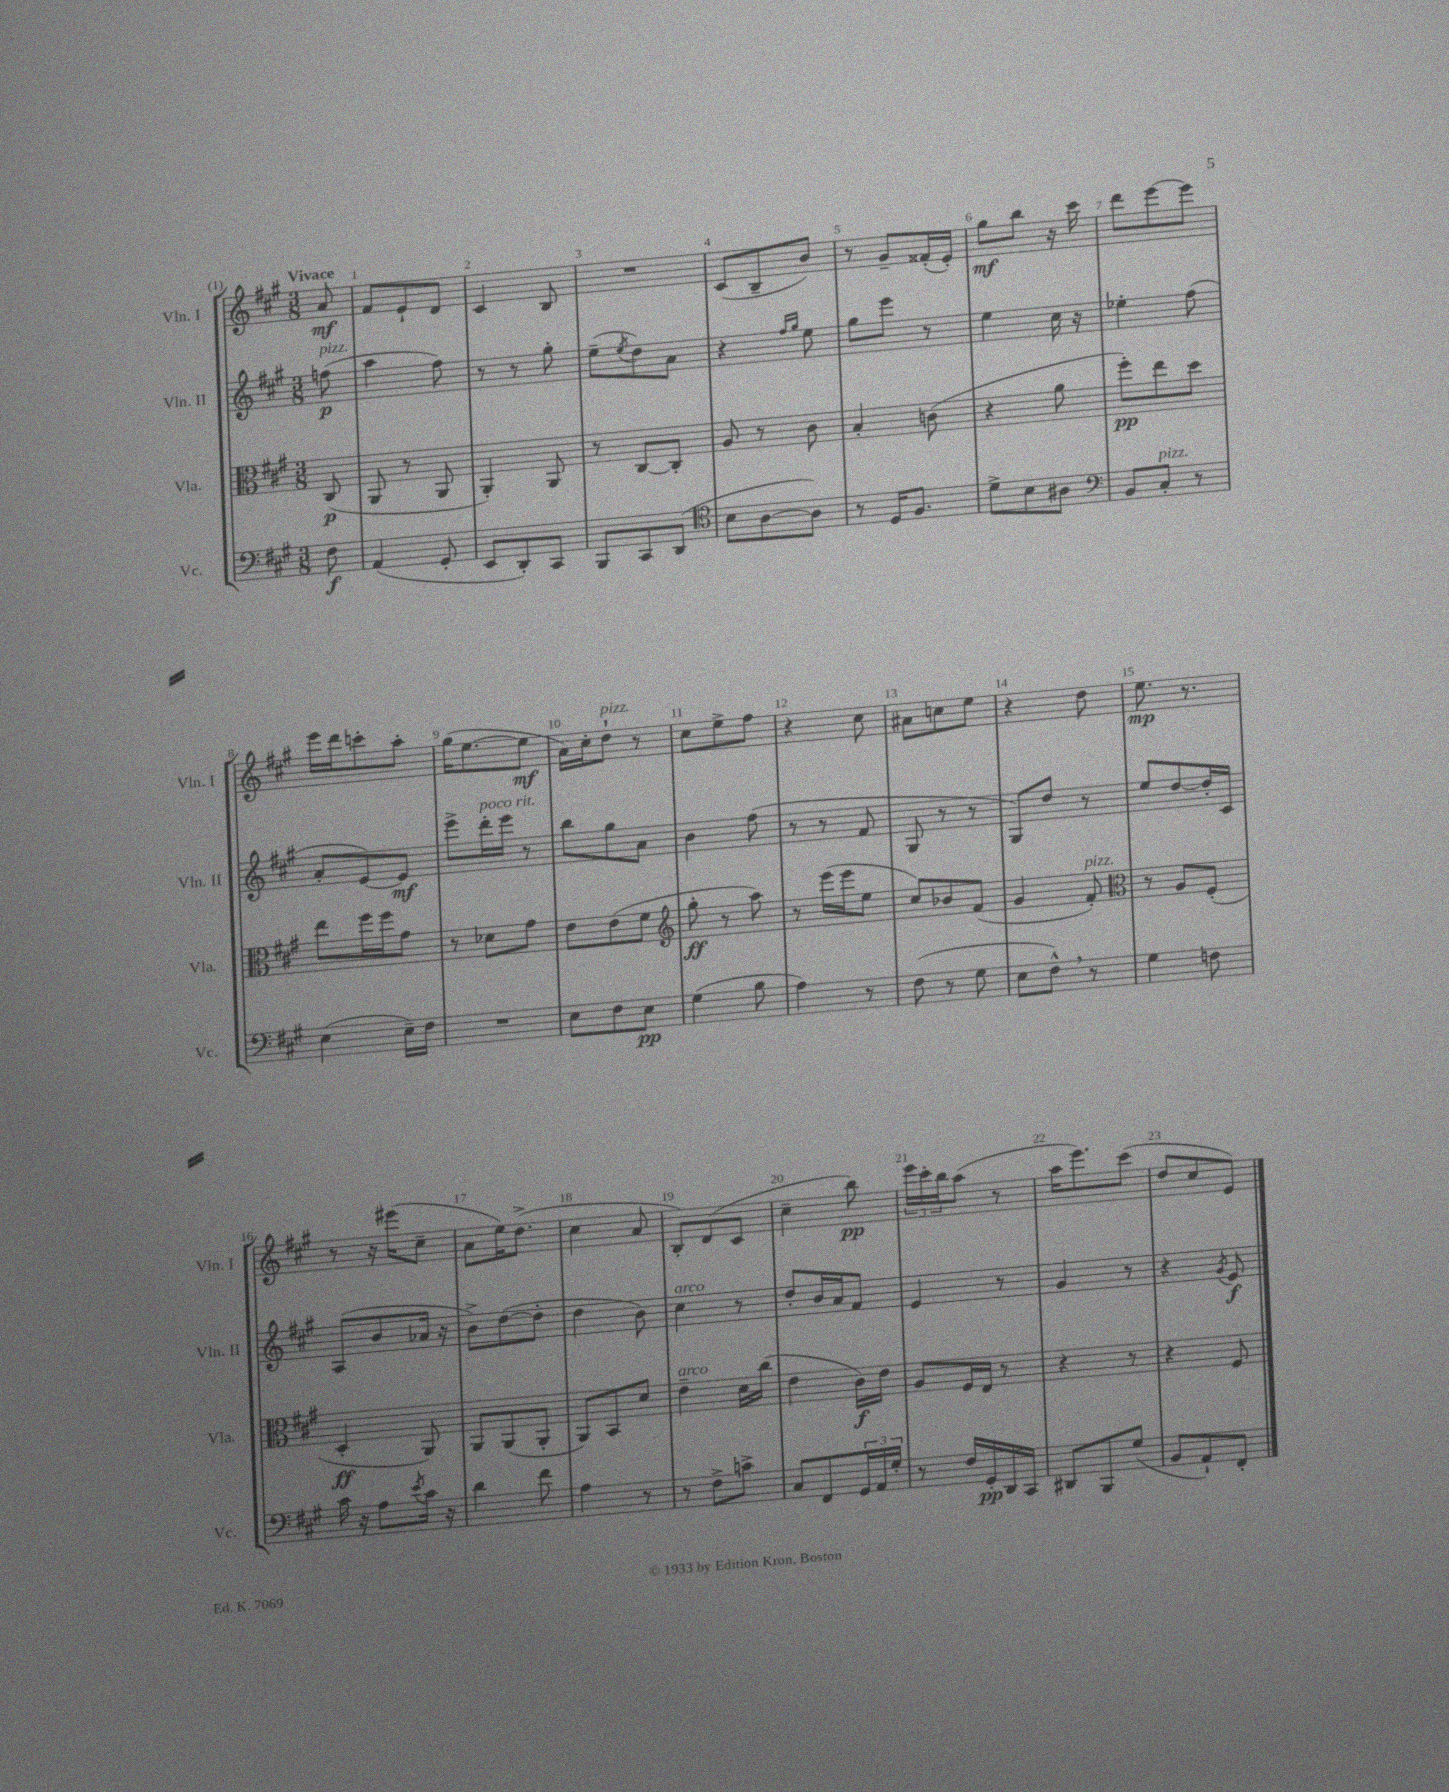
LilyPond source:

<<
\new StaffGroup <<
\new Staff = "s0" \with { instrumentName = "Vln. I" shortInstrumentName = "Vln. I" } {
    \clef treble \key a \major \numericTimeSignature \time 3/8 \partial 8 \tempo "Vivace"
    a'8\mf |
    fis'8 e'8-! d'8 |
    cis'4 b8 |
    R4. |
    cis'8( b8-- b'8) |
    r8 gis'8-- fisis'16-.( e'16-.) |
    gis''8\mf b''8 r16 cis'''16 |
    d'''8 e'''8~ e'''8 |
    e'''16 d'''16 c'''8-. a''8-. |
    gis''16( e''8.~ e''8\mf |
    a'16) cis''16-. d''8-!^\markup { \italic "pizz." } r8 |
    cis''8 e''8-> fis''8 |
    r4 cis''8 |
    ais'8 c''8 e''8 |
    r4 d''8 |
    e''8.\mp r8. |
    r8 r16 eis'''16( cis''8-- |
    a'8 e''16) d''8.->( |
    cis''4 a'8 |
    b8-.) d'8( cis'8 |
    cis''4-- b''8\pp) |
    \tuplet 3/2 { e'''16 cis'''16-. b''16 } a''8( r8 |
    a''16 e'''8.) cis'''8( |
    d''8 cis''8 e'8) \bar "|." |
}
\new Staff = "s1" \with { instrumentName = "Vln. II" shortInstrumentName = "Vln. II" } {
    \clef treble \key a \major \numericTimeSignature \time 3/8 \partial 8
    f''8\p^\markup { \italic "pizz." }( |
    a''4 fis''8) |
    r8 r8 gis''8-. |
    e''8--( \acciaccatura { e''8 } d''8) a'8 |
    r4 \grace { fis''16 gis''16 } e''8 |
    gis''8 e'''8 r8 |
    e''4 cis''16 r16 |
    ees''4-. fis''8( |
    a'8-. e'8~) e'8\mf |
    e'''8-> d'''16-.^\markup { \italic "poco rit." } e'''16 r8 |
    b''8 gis''8 a'8 |
    b'4 fis''8( |
    r8 r8 fis'8 |
    gis8 r8 r8 |
    gis8) d''8 r8 |
    e''8 d''8~ d''16-. cis'16 |
    a8( b'8 aes'16 r16 |
    b'8->) d''8~( d''8-. |
    d''4 b'8) |
    cis''4^\markup { \italic "arco" } r8 |
    d''8-. b'16 a'16 fis'8 |
    e'4 r8 |
    gis'4 r8 |
    r4 \acciaccatura { gis'8 } e'8\f \bar "|." |
}
\new Staff = "s2" \with { instrumentName = "Vla." shortInstrumentName = "Vla." } {
    \clef alto \key a \major \numericTimeSignature \time 3/8 \partial 8
    cis8\p( |
    a,8 r8 a,8 |
    a,4-.) a,8 |
    r8 cis8~ cis8-. |
    a8 r8 cis'8 |
    b4-. c'8( |
    r4 a'8 |
    fis''8-.\pp) e''8 d''8 |
    e''8 fis''16 fis''16 gis'8 |
    r8 des'8 gis'8 |
    e'8 e'8( fis'8 |
    \clef treble gis''8-.\ff r8 a''8) |
    r8 e'''16( e'''16 e''8 |
    cis''8) bes'8 fis'8( |
    gis'4 fis'8-.^\markup { \italic "pizz." }) |
    \clef alto r8 a8 fis8-.( |
    d4-.\ff a,8) |
    a,8 a,8( a,8-. |
    a,8) b,8 d'8 |
    e'4--^\markup { \italic "arco" } d'16 cis''16( |
    e'4 cis'16\f) e'16 |
    a8 fis16 e16 r8 |
    r4 r8 |
    r4 fis8 \bar "|." |
}
\new Staff = "s3" \with { instrumentName = "Vc." shortInstrumentName = "Vc." } {
    \clef bass \key a \major \numericTimeSignature \time 3/8 \partial 8
    fis8\f |
    a,4( gis,8-. |
    e,8 d,8-.) cis,8 |
    b,,8 cis,8 d,8( |
    \clef tenor b8 a8~ a8) |
    r8 d16 fis8. |
    d'8-> b8 ais8 |
    \clef bass b,8 cis8-.^\markup { \italic "pizz." } r8 |
    e4( e16--) fis16 |
    R4. |
    e8 fis8 e8\pp |
    gis4( b8 |
    a4) r8 |
    fis8( r8 gis8 |
    e8 fis8-^) \breathe r8 |
    gis4 f8 |
    cis'16 r16 a8 \acciaccatura { e'8 } cis'16 r16 |
    d'4 fis'8 |
    a4 r8 |
    r8 fis8-> c'8-> |
    cis8 fis,8 \tuplet 3/2 { gis,16 a,16 gis16-. } |
    r8 fis16 gis,16-.\pp d,16 cis,16 |
    dis,8 b,,8 gis8( |
    b,8 a,8-!) fis,8-. \bar "|." |
}
>>
>>
\layout { \context { \Score \override BarNumber.break-visibility = ##(#f #t #t) barNumberVisibility = #all-bar-numbers-visible } }
